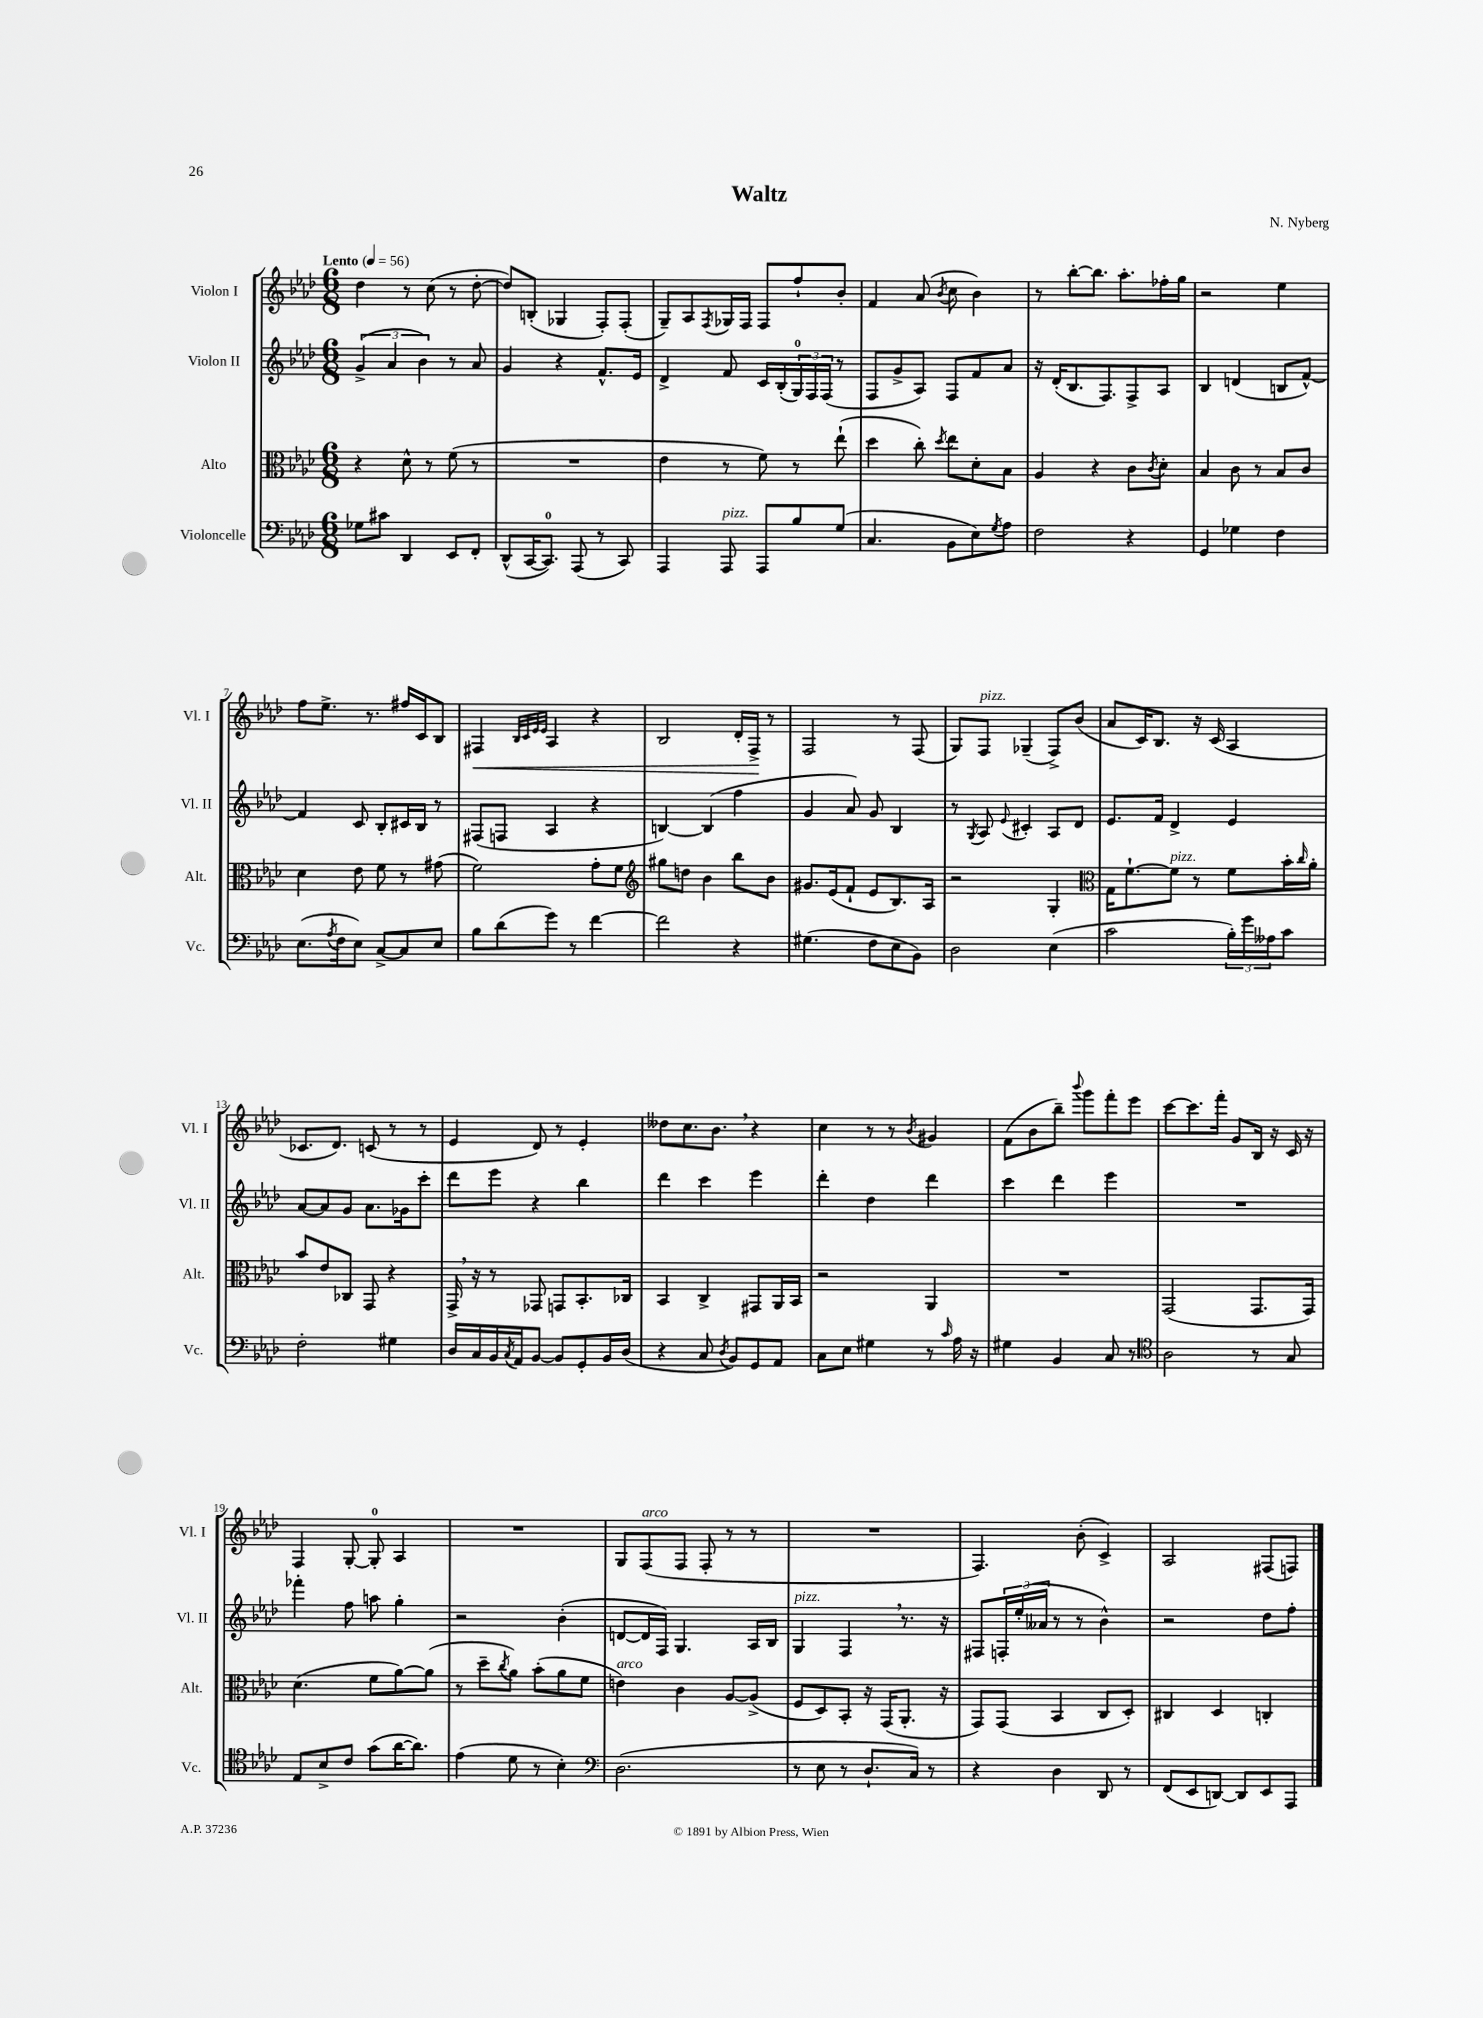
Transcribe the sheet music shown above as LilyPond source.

\header { title = "Waltz" composer = "N. Nyberg" }
<<
\new StaffGroup <<
\new Staff = "s0" \with { instrumentName = "Violon I" shortInstrumentName = "Vl. I" } {
    \clef treble \key aes \major \numericTimeSignature \time 6/8 \tempo "Lento" 4 = 56
    des''4 r8 c''8( r8 des''8~-. |
    des''8) b8-.( ges4 f8-.) f8-.( |
    g8--) aes8 \acciaccatura { f8 } ges16 f16 f8 f''8-! bes'8-. |
    f'4 aes'8( \acciaccatura { bes'8 } c''8 bes'4) |
    r8 bes''8~-. bes''8. aes''8.-. fes''16-. g''16 |
    r2 ees''4 |
    f''8 ees''8.-> r8. fis''16 c'16 bes8 |
    fis4\< \grace { bes32 c'32 ees'32 ees'32 } aes4 r4 |
    bes2 des'16-. f16->\! r8 |
    f2 r8 f8( |
    g8) f8^\markup { \italic "pizz." } ges4--( f8->) bes'8( |
    aes'8 c'16) bes8. r16 c'16( aes4 |
    ces'8. des'8.) c'8( r8 r8 |
    ees'4 des'8) r8 ees'4-. |
    deses''8 c''8. bes'8. \breathe r4 |
    c''4 r8 r8 \acciaccatura { bes'8 } gis'4 |
    f'8( bes'8 bes''8--) \appoggiatura { bes'''8 } g'''8 f'''8-. ees'''8 |
    c'''8~ c'''8. f'''16-. g'8 bes16 r16 c'16 r16 |
    f4 g8~-. g8-0-. aes4 |
    R2. |
    g8 f8^\markup { \italic "arco" }( f8 f8-. r8 r8 |
    R2. |
    f4.) bes'8-.( c'4->) |
    aes2 fis8( f8) \bar "|." |
}
\new Staff = "s1" \with { instrumentName = "Violon II" shortInstrumentName = "Vl. II" } {
    \clef treble \key aes \major \numericTimeSignature \time 6/8
    \tuplet 3/2 { g'4->( aes'4 bes'4) } r8 aes'8 |
    g'4 r4 f'8.-^ ees'16 |
    des'4-> f'8 c'16 bes16-.( \tuplet 3/2 { g16-0) f16 f16( } r8 |
    f8 g'8-> aes8) f8 f'8 aes'8 |
    r16 des'16-.( bes8. f8.) f8-> aes8 |
    bes4 d'4( b8 f'8~-^) |
    f'4 c'8 bes8-. cis'16 bes16 r8 |
    fis8( f8 aes4 r4 |
    b4~) b4( f''4 |
    g'4 aes'8) g'8 bes4 |
    r8 \acciaccatura { g8 } aes8 \appoggiatura { ees'8 } cis'4-. aes8 des'8 |
    ees'8. f'16 des'4-> ees'4 |
    aes'8~ aes'8 g'8 aes'8. ges'16 c'''8-. |
    des'''8 ees'''8 r4 bes''4 |
    des'''4 c'''4 ees'''4 |
    des'''4-. des''4 des'''4 |
    c'''4 des'''4 ees'''4 |
    R2. |
    fes'''4-. f''8 a''8 g''4-. |
    r2 bes'4-.( |
    d'8~ d'16 f16) g4. aes16 bes16 |
    g4^\markup { \italic "pizz." } f4 \breathe r8. r16 |
    fis8 \tuplet 3/2 { f16-. ees''16-.( aeses'16 } r8 r8 bes'4-^) |
    r2 des''8 f''8-. \bar "|." |
}
\new Staff = "s2" \with { instrumentName = "Alto" shortInstrumentName = "Alt." } {
    \clef alto \key aes \major \numericTimeSignature \time 6/8
    r4 des'8-^ r8 f'8( r8 |
    R2. |
    ees'4 r8 f'8) r8 ees''8-!( |
    des''4 c''8-.) \acciaccatura { des''8 } ees''8 des'8-. bes8 |
    aes4 r4 c'8 \acciaccatura { c'8 } des'8-. |
    bes4 c'8 r8 bes8 c'8 |
    des'4 ees'8 f'8 r8 gis'8( |
    f'2) g'8-. f'8 |
    \clef treble gis''8 d''8 bes'4 bes''8 bes'8 |
    gis'8. ees'16( f'8-! ees'8 bes8.) aes16 |
    r2 g4-. |
    \clef alto g16 f'8.~-! f'8^\markup { \italic "pizz." } r8 f'8 bes'16-. \grace { c''16 } aes'16-. |
    bes'8 ees'8 ces8 g,8 r4 |
    g,16-> \breathe r16 r8 ges,8 g,8 bes,8.-. ces16 |
    bes,4 c4-> gis,8 aes,16 bes,16 |
    r2 aes,4 |
    R2. |
    g,2( g,8. g,16) |
    des'4.( f'8 aes'8~) aes'8( |
    r8 des''8-- \acciaccatura { c''8 } aes'8) bes'8-.( aes'8 f'8 |
    e'4^\markup { \italic "arco" }) c'4 aes8~ aes8->( |
    f8 des8) bes,8-. r16 g,16( aes,8.-. r16 |
    g,8) g,8( bes,4 c8 des8-.) |
    cis4 des4 c4-. \bar "|." |
}
\new Staff = "s3" \with { instrumentName = "Violoncelle" shortInstrumentName = "Vc." } {
    \clef bass \key aes \major \numericTimeSignature \time 6/8
    ges8 cis'8 des,4 ees,8 f,8-. |
    des,8-^( c,16~ c,8.-0) aes,,8( r8 c,8) |
    aes,,4 aes,,8^\markup { \italic "pizz." } aes,,8 bes8 g8( |
    c4. bes,8 ees8) \acciaccatura { g8 } aes8 |
    f2 r4 |
    g,4 ges4 f4 |
    ees8.( \acciaccatura { aes8 } f16 ees8) c8~-> c8 ees8 |
    bes8 des'8( g'8) r8 f'4~ |
    f'2 r4 |
    gis4.( f8 ees8 bes,8) |
    des2 ees4( |
    c'2 \tuplet 3/2 { bes16-.) g'16 aeses16 } c'8 |
    f2-. gis4 |
    des16 c16 bes,16 \acciaccatura { c8 } aes,16 bes,8~ bes,8 g,8-. bes,16 des16( |
    r4 c8 \acciaccatura { des8 } bes,8) g,8 aes,8 |
    c8 ees8 gis4 r8 \grace { c'16 } aes16 r16 |
    gis4 bes,4 c8 r8 |
    \clef tenor aes2 r8 g8 |
    ees8 bes8-> c'8 g'8( aes'16~ aes'8.) |
    ees'4( des'8 r8 bes4-.) |
    \clef bass des2.( |
    r8 ees8 r8 des8.-! c16) r8 |
    r4 des4 des,8 r8 |
    f,8( ees,8 d,8~) d,8 ees,8 aes,,8 \bar "|." |
}
>>
>>
